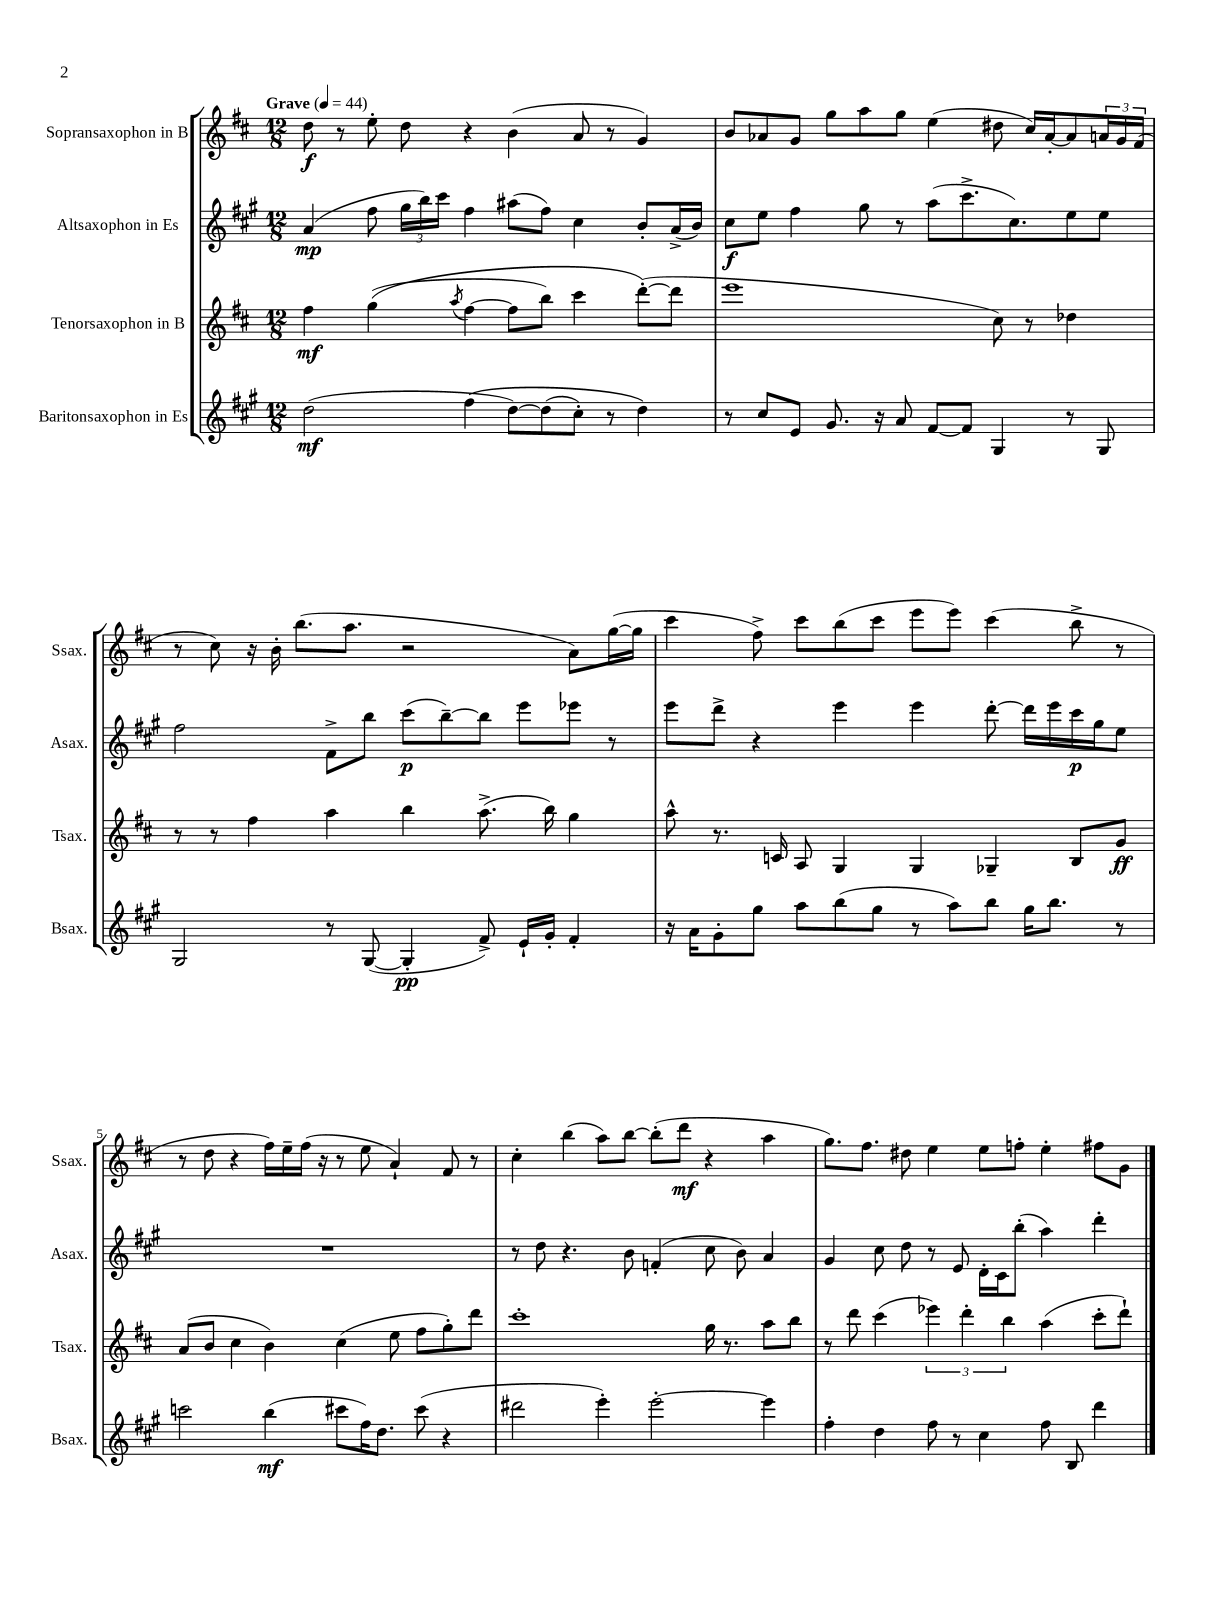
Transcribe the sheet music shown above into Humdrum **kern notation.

**kern	**kern	**kern	**kern
*staff4	*staff3	*staff2	*staff1
*clefG2	*clefG2	*clefG2	*clefG2
*k[f#c#g#]	*k[f#c#]	*k[f#c#g#]	*k[f#c#]
*M12/8	*M12/8	*M12/8	*M12/8
*MM44	*MM44	*MM44	*MM44
(2dd\	4ff#\	(4a/	8dd\
.	.	.	8r
.	&((4gg\	8ff#\	8ee'\
.	.	24gg#\LL	8dd\
.	.	24bb\)	.
.	.	24ccc#\JJ	.
.	8qaa/	.	.
&(4ff#\	[4ff#\	4ff#\	4r
[8dd\L)	8ff#\]L	(8aa#\L	(4b\
(8dd\]	8bb\J)	8ff#\J)	.
8cc#'\J)	4ccc#\	4cc#\	8a/
8r	.	.	8r
4dd\&)	([8ddd'\L&)	8b'/L	4g/)
.	8ddd\]J	(16a^/L	.
.	.	16b/JJ)	.
=	=	=	=
8r	1eee	8cc#\L	8b/L
8cc#/L	.	8ee\J	8a-/
8e/J	.	4ff#\	8g/J
8.g#/	.	.	8gg\L
.	.	8gg#\	8aa\
16r	.	.	.
8a/	.	8r	8gg\J
[8f#/L	.	(8aa\L	(4ee\
8f#/]J	.	8.ccc#^\	.
4G#/	8cc#\)	.	8dd#\
.	.	8.cc#\)	.
.	8r	.	16cc#/LL)
.	.	.	[16a-'/J
8r	4dd-\	8ee\	8a-/]
8G#/	.	8ee\J	24a/L
.	.	.	24g/
.	.	.	(24f#/JJ
=	=	=	=
2G#/	8r	2ff#\	8r
.	8r	.	8cc#\)
.	4ff#\	.	16r
.	.	.	16b'\
.	.	.	(8.bb\L
8r	4aa\	8f#^\L	.
.	.	.	8.aa\J
([8G#/	.	8bb\J	.
4G#'/]	4bb\	(8ccc#\L	2r
.	.	[8bb~\)	.
8f#^/)	(8.aa^\	8bb\]J	.
16e`/LL	.	8eee\L	.
16g#'/JJ	16bb\)	.	.
4f#'/	4gg\	8eee-\J	8a\L)
.	.	8r	([16gg\L
.	.	.	16gg\]JJ
=	=	=	=
16r	8aa^^\	8eee\L	4ccc#\
16a\LK	.	.	.
8g#'\	8.r	8ddd^\J	.
8gg#\J	.	4r	8ff#^\)
.	16c/	.	.
8aa\L	8A/	.	8ccc#\L
(8bb\	4G/	4eee\	(8bb\
8gg#\J	.	.	8ccc#\J
8r	4G/	4eee\	8eee\L
8aa\L)	.	.	8eee\J)
8bb\J	4G-~/	[8ddd'\	(4ccc#\
16gg#\LK	.	16ddd\]LL	.
8.bb\J	.	16eee\	.
.	8B/L	16ccc#\	8bb^\
.	.	16gg#\J	.
8r	8g/J	8ee\J	8r
=	=	=	=
2ccc\	(8a/L	1.r	8r
.	8b/J	.	8dd\
.	4cc#\	.	4r
(4bb\	4b\)	.	16ff#\LL)
.	.	.	16ee~\
.	.	.	(16ff#\JJ
.	.	.	16r
8ccc#\L	(4cc#\	.	8r
16ff#\K)	.	.	8ee\
8.dd\J	.	.	.
.	8ee\	.	4a`/)
(8ccc#\	8ff#\L	.	.
4r	8gg'\)	.	8f#/
.	8ddd\J	.	8r
=	=	=	=
2ddd#\	1ccc#'	8r	4cc#'\
.	.	8dd\	.
.	.	4.r	(4bb\
4eee'\)	.	.	8aa\L)
.	.	8b\	[8bb\J
[2eee'\	.	(4f'/	(8bb'\]L
.	.	.	8ddd\J
.	16gg\	8cc#\	4r
.	8.r	.	.
.	.	8b\)	.
4eee\]	8aa\L	4a/	4aa\
.	8bb\J	.	.
=	=	=	=
4ff#'\	8r	4g#/	8.gg\L)
.	8ddd\	.	.
.	.	.	8.ff#\J
4dd\	(4ccc#\	8cc#\	.
.	.	8dd\	8dd#\
8ff#\	6eee-\)	8r	4ee\
8r	.	8e/	.
.	6ddd'\	.	.
4cc#\	.	16d'\LL	8ee\L
.	.	16c#\J	.
.	6bb\	.	.
.	.	(8bb'\J	8ff'\J
8ff#\	(4aa\	4aa\)	4ee'\
8B/	.	.	.
4ddd\	8ccc#'\L	4ddd'\	8ff#\L
.	8ddd`\J)	.	8g\J
==	==	==	==
*-	*-	*-	*-
